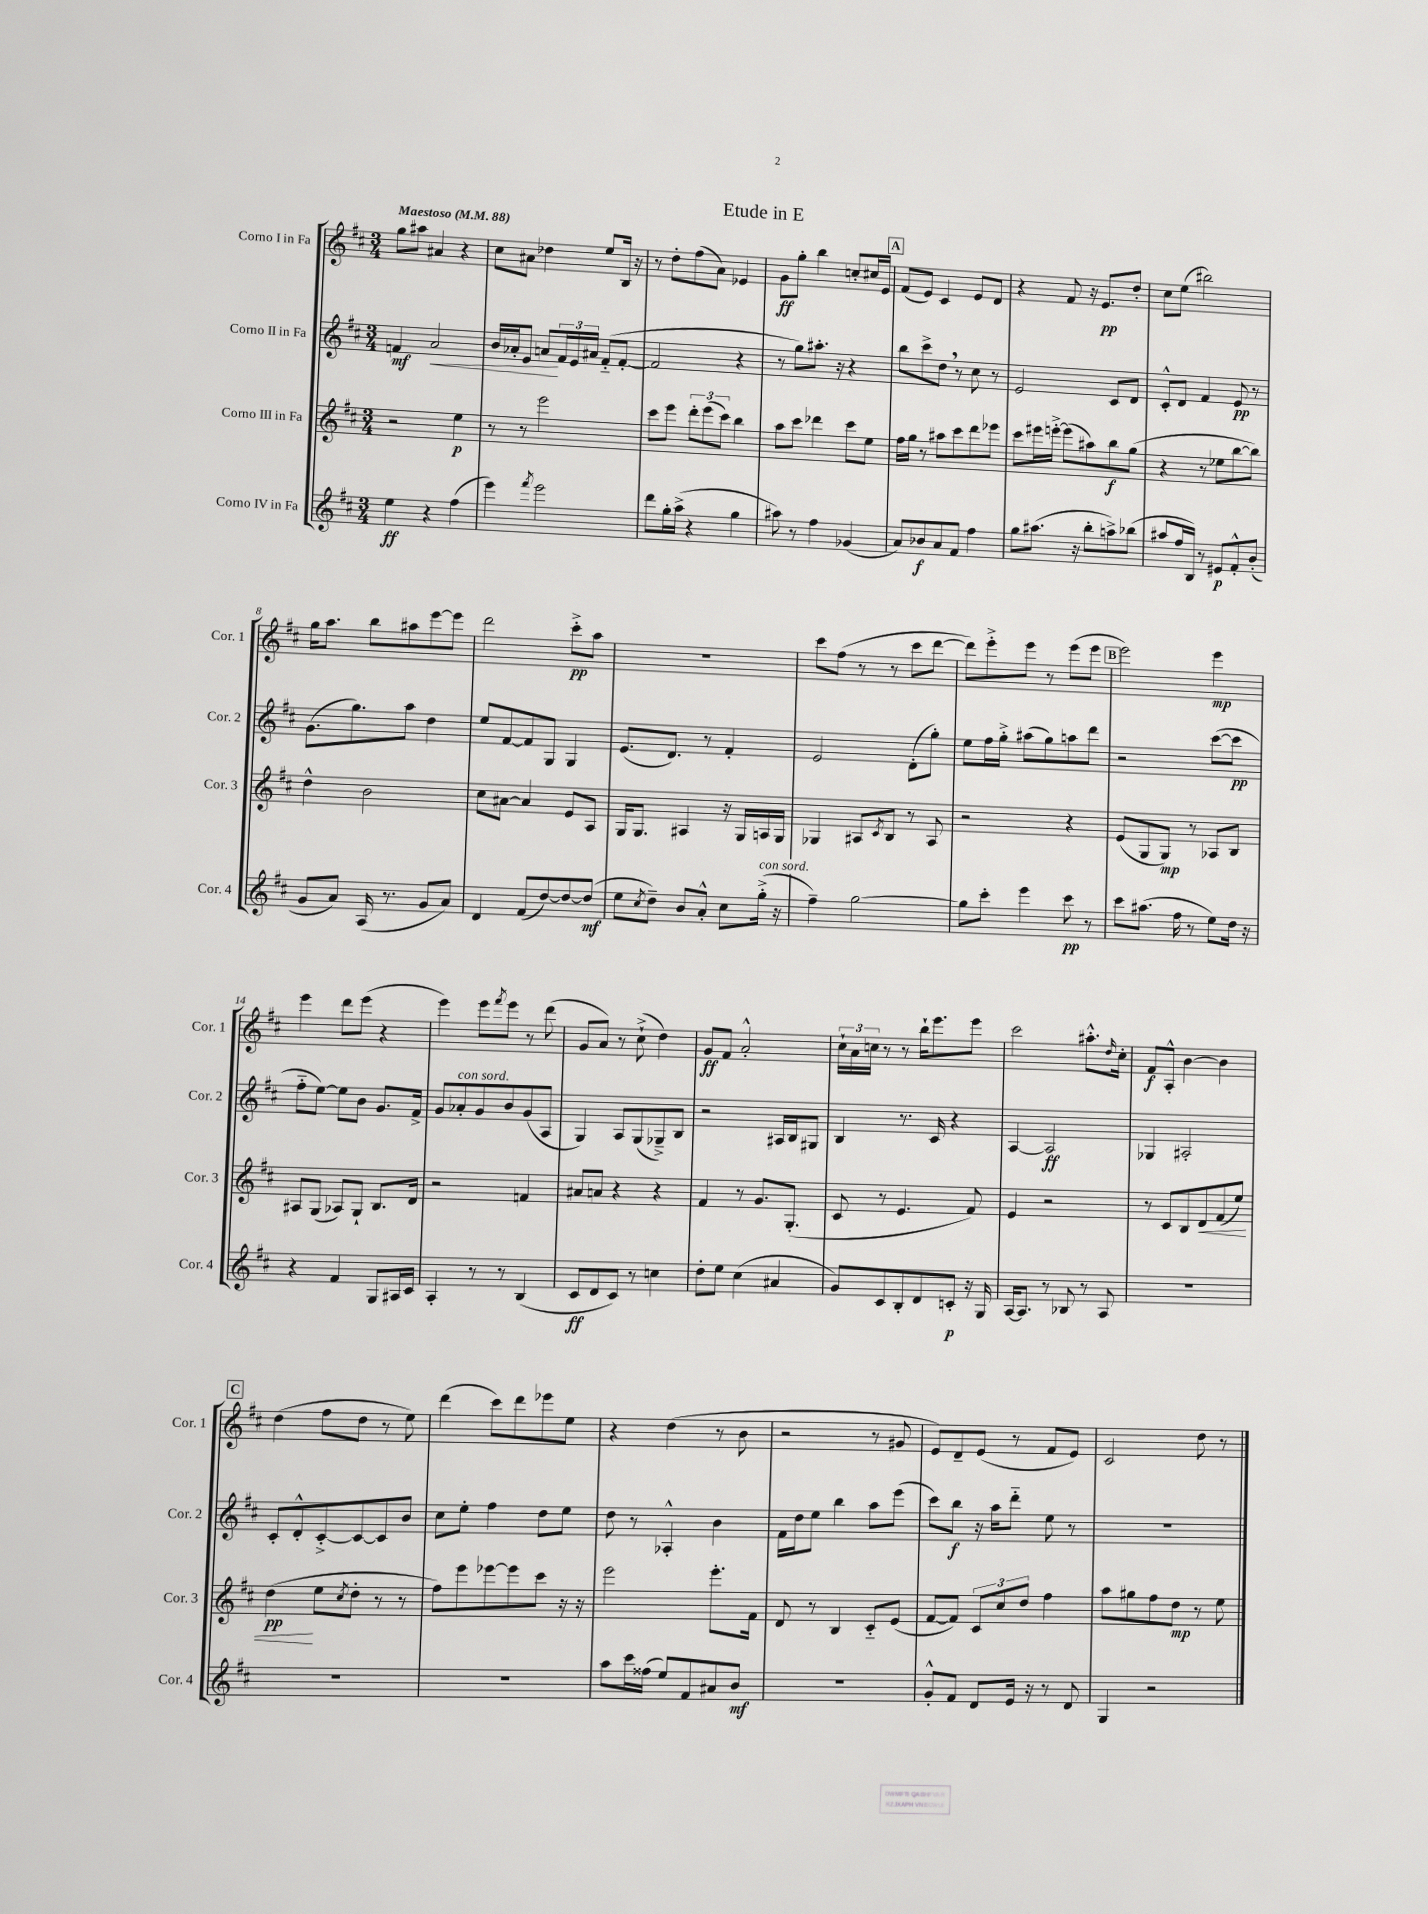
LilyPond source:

\header { title = "Etude in E" }
<<
\new StaffGroup <<
\new Staff = "s0" \with { instrumentName = "Corno I in Fa" shortInstrumentName = "Cor. 1" } {
    \clef treble \key d \major \numericTimeSignature \time 3/4 \tempo "Maestoso" 4 = 88
    g''8 ais''8 ais'4 r4 |
    cis''8 ais'8 des''4 e''8 b16 r16 |
    r8 d''8-. fis''8( a'8) ees'4 |
    g'8\ff g''8-. b''4 c''8-. cis''16 e'16 |
    \mark \markup { \box "A" } fis'8( e'8) cis'4 e'8 d'8 |
    r4 fis'8 r16 e'8.\pp d''8-. |
    cis''8 e''8( bis''2) |
    g''16 a''8. b''8 ais''8 e'''8~ e'''8 |
    d'''2 cis'''8-.->\pp a''8 |
    R2. |
    cis'''8 fis''8( r8 r8 cis'''8 d'''8~ |
    d'''8) e'''8-.-> e'''8 r8 e'''8( e'''8 |
    \mark \markup { \box "B" } e'''2) e'''4\mp |
    e'''4 d'''8 e'''8( r4 |
    e'''4) e'''8 \acciaccatura { fis'''8 } e'''8 r8 d'''8( |
    g'8 a'8) r8 cis''8-!->( d''4) |
    g'8\ff fis'8 a'2-.-^ |
    \tuplet 3/2 { cis''16-! a'16 c''16 } r8 r8 b''16-! e'''8. e'''8 |
    cis'''2 ais''8.-.-^ \grace { d''16 } cis''16-. |
    fis'8\f a8-.-^ b'4~ b'4 |
    \mark \markup { \box "C" } d''4( fis''8 d''8 r8 e''8) |
    d'''4( cis'''8) d'''8 ees'''8 e''8 |
    r4 d''4( r8 b'8 |
    r2 r8 gis'8 |
    e'8) d'8-- e'8( r8 fis'8 e'8) |
    cis'2 d''8 r8 \bar "|." |
}
\new Staff = "s1" \with { instrumentName = "Corno II in Fa" shortInstrumentName = "Cor. 2" } {
    \clef treble \key d \major \numericTimeSignature \time 3/4
    f'4\mf a'2\< |
    b'16 aes'16-. e'8 a'8\! \tuplet 3/2 { fis'16 e'16 ais'16 } fis'8-_( fis'8~-. |
    fis'2 r4 |
    r8 g''8) ais''8.-. r16 r4 |
    \mark \markup { \box "A" } b''8 cis'''8-> d''8 \breathe r8 cis''8 r8 |
    e'2 cis'8 d'8 |
    cis'8-.-^ d'8 fis'4 e'8\pp r8 |
    g'8.( g''8.) a''8 d''4 |
    e''8 fis'8~ fis'8 g8 g4 |
    e'8.( d'8.) r8 fis'4-. |
    e'2 d'8-.( g''8-.) |
    e''8 fis''16 g''16-.-> ais''8( g''8) a''8 d'''8 |
    \mark \markup { \box "B" } r2 cis'''8~( cis'''8\pp |
    fis''8-_ e''8~) e''8 b'8 g'8. fis'16-> |
    g'8 aes'8-.^\markup { \italic "con sord." } g'8 b'8 g'8( a8 |
    g4) a8 g8( ges8--->) b8 |
    r2 ais16 b16 gis8 |
    b4 r8. cis'16 r4 |
    a4~ a2\ff |
    ges4 ais2-. |
    \mark \markup { \box "C" } cis'8-. d'8-.-^ cis'8~-.-> cis'8~ cis'8 b'8 |
    cis''8 e''8-. fis''4 d''8 e''8 |
    d''8 r8 aes4-.-^ b'4 |
    fis'16 d''16 e''8 b''4 a''8 e'''8( |
    cis'''8) b''8\f r16 a''16 d'''8-_ e''8 r8 |
    R2. \bar "|." |
}
\new Staff = "s2" \with { instrumentName = "Corno III in Fa" shortInstrumentName = "Cor. 3" } {
    \clef treble \key d \major \numericTimeSignature \time 3/4
    r2 e''4\p |
    r8 r8 e'''2 |
    cis'''8 e'''8 \tuplet 3/2 { d'''8-. e'''8( cis'''8) } b''4 |
    a''8 cis'''8 des'''4 cis'''8 e''8 |
    \mark \markup { \box "A" } fis''16 g''16 r8 ais''8 cis'''8 d'''8 ees'''8 |
    cis'''8 eis'''16 e'''16~-.-> e'''8( ais''8) b''8\f g''8( |
    r4 r8 ees''8 b''8~ b''8) |
    d''4-^ b'2 |
    cis''8 ais'8~ ais'4 e'8 a8 |
    g16 g8. ais4 r16 g16 a16 g16 |
    ges4 ais8 \acciaccatura { cis'8 } b8 r8 ais8 |
    r2 r4 |
    \mark \markup { \box "B" } e'8( g8 g8\mp) r8 aes8 b8 |
    ais8 g8( aes8) g8-! b8. d'16 |
    r2 f'4 |
    ais'8 a'8 r4 r4 |
    fis'4 r8 g'8. g8.-.( |
    cis'8 r8 e'4. fis'8) |
    e'4 r2 |
    r8 cis'8 b8 d'8\< fis'8( e''8) |
    \mark \markup { \box "C" } d''4\pp\!( e''8 \acciaccatura { cis''8 } d''8-. r8 r8 |
    fis''8) e'''8 ees'''8~ ees'''8 cis'''8 r16 r16 |
    e'''2 e'''8.-. fis'16 |
    d'8 r8 b4 cis'8-_ e'8( |
    fis'8~ fis'8) \tuplet 3/2 { cis'8 cis''8 d''8 } fis''4 |
    a''8 gis''8 fis''8 d''8\mp r8 e''8 \bar "|." |
}
\new Staff = "s3" \with { instrumentName = "Corno IV in Fa" shortInstrumentName = "Cor. 4" } {
    \clef treble \key d \major \numericTimeSignature \time 3/4
    e''4\ff r4 fis''4( |
    e'''4) \acciaccatura { fis'''8 } e'''2 |
    d'''8 g''16-. a''16->( r4 g''4 |
    ais''8) r8 fis''4 ges'4( |
    \mark \markup { \box "A" } a'8) bes'8\f a'8 fis'8 fis''4 |
    g''8 ais''8.( r16 b''8-. a''8->) bes''8( |
    ais''8 fis''16 b16) r8 eis'8\p fis'8-.-^ b'8-.( |
    g'8 a'8) a16( r8. g'8 a'8) |
    d'4 fis'8( d''8~) d''8~ d''8\mf( |
    e''8 \acciaccatura { cis''8 } d''8--) b'8 a'8-.-^ cis''8 g''16-.->^\markup { \italic "con sord." }( r16 |
    fis''4--) g''2~ |
    g''8 cis'''8-. e'''4 cis'''8\pp r8 |
    \mark \markup { \box "B" } cis'''8 ais''8.( fis''16 r8 e''8) d''16 r16 |
    r4 fis'4 g8 ais16 cis'16 |
    a4-. r8 r8 b4( |
    cis'8\ff d'8 cis'8) r8 c''4 |
    d''8-. e''8 cis''4( ais'4 |
    g'8) cis'8 b8-. d'8 c'8-.\p r16 g16 |
    a16~ a8. r8 bes8 r8 a8 |
    R2. |
    \mark \markup { \box "C" } R2. |
    R2. |
    a''8 cis'''16 fisis''16( e''8) fis'8 ais'8 b'8\mf |
    R2. |
    g'8-.-^ fis'8 d'8 e'16 r16 r8 d'8 |
    g4 r2 \bar "|." |
}
>>
>>
